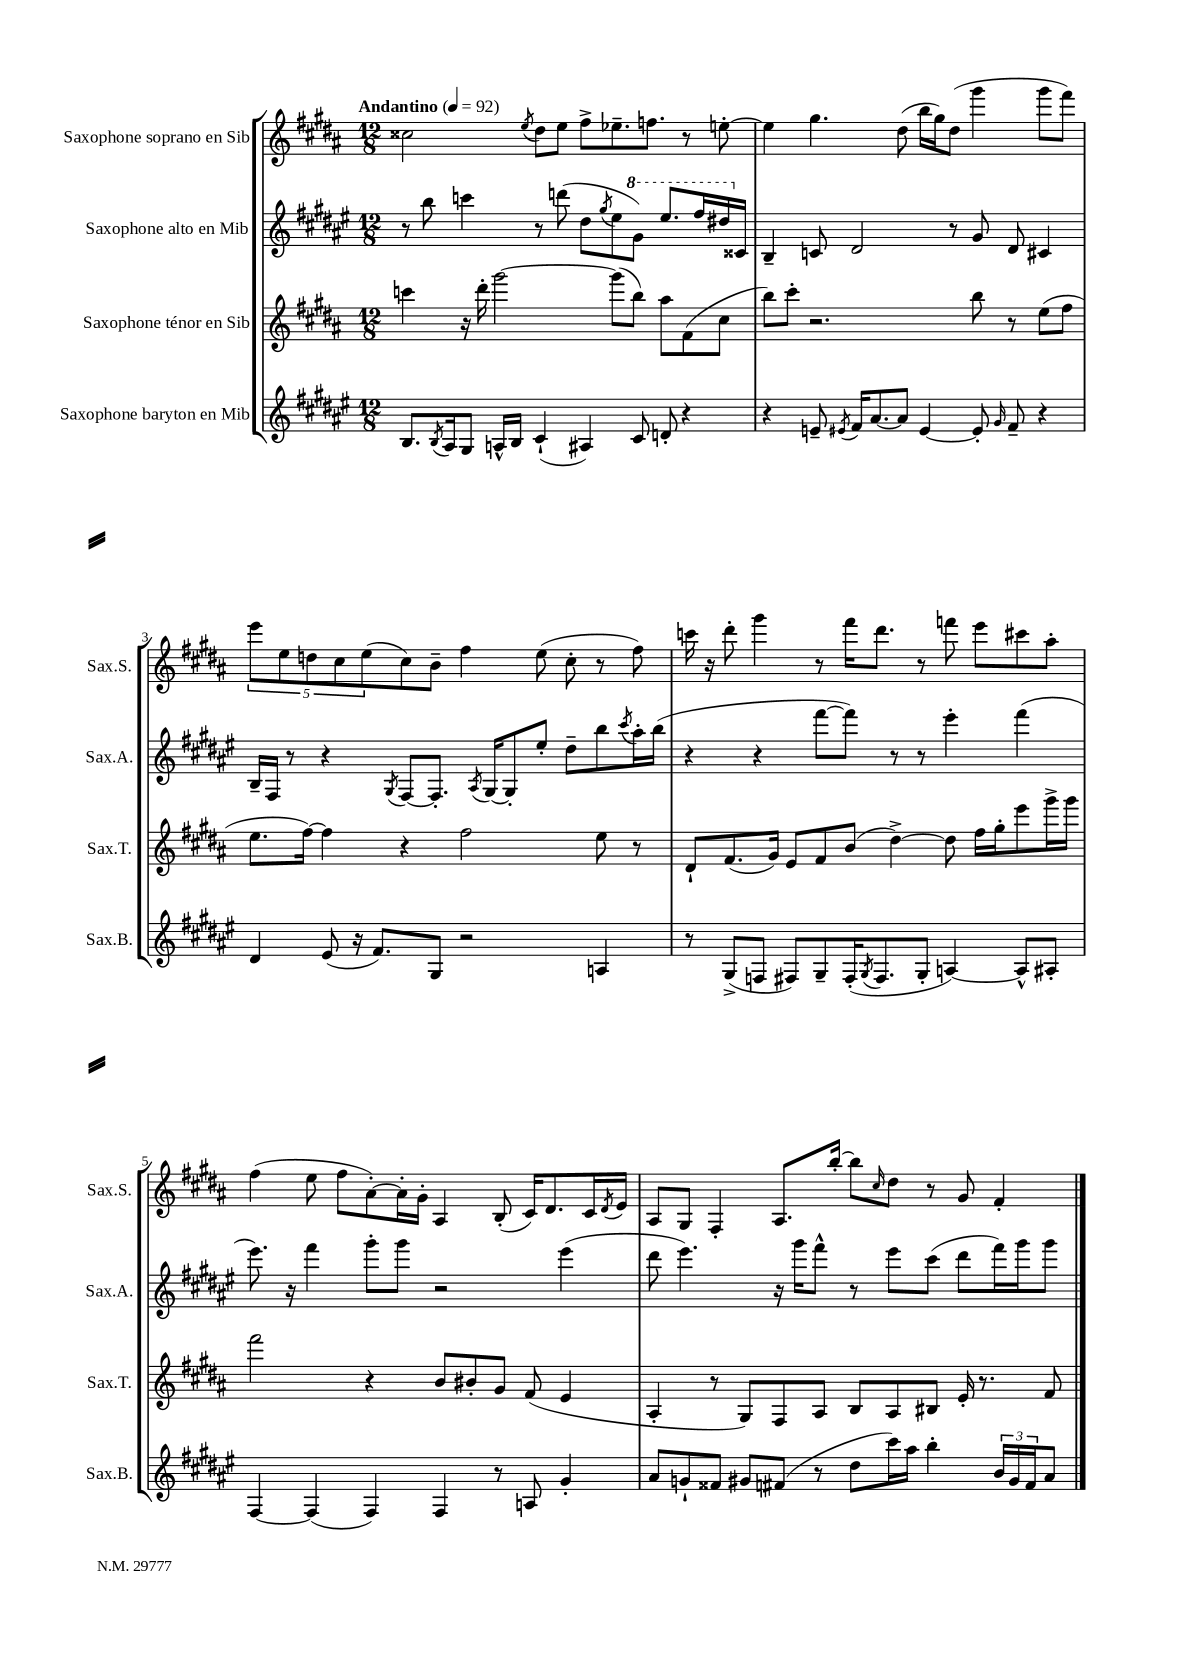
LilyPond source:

<<
\new StaffGroup <<
\new Staff = "s0" \with { instrumentName = "Saxophone soprano en Sib" shortInstrumentName = "Sax.S." } {
    \clef treble \key b \major \numericTimeSignature \time 12/8 \tempo "Andantino" 4 = 92
    cisis''2 \acciaccatura { e''8 } dis''8 e''8 fis''8-> ees''8.-- f''8. r8 e''8~-. |
    e''4 gis''4. dis''8( b''16 gis''16) dis''8( gis'''4 gis'''8 fis'''8) |
    \tuplet 5/4 { e'''8 e''8 d''8 cis''8 e''8( } cis''8) b'8-- fis''4 e''8( cis''8-. r8 fis''8) |
    c'''16 r16 dis'''8-. gis'''4 r8 fis'''16 dis'''8. r8 f'''8 e'''8 cis'''8 ais''8-. |
    fis''4( e''8 fis''8 ais'8~-.) ais'16-. gis'16-. ais4 b8-.( cis'16) dis'8. cis'16 \acciaccatura { dis'8 } e'16 |
    ais8 gis8 fis4-. ais8. b''16~-. b''8 \grace { cis''16 } dis''8 r8 gis'8 fis'4-. \bar "|." |
}
\new Staff = "s1" \with { instrumentName = "Saxophone alto en Mib" shortInstrumentName = "Sax.A." } {
    \clef treble \key fis \major \numericTimeSignature \time 12/8
    r8 b''8 c'''4 r8 d'''8( dis''8 \acciaccatura { gis''8 } eis''8 \ottava #1 gis''8) eis'''8. fis'''16 dis'''16 \ottava #0 cisis'16 |
    b4-- c'8 dis'2 r8 gis'8 dis'8 cis'4 |
    b16-- fis16 r8 r4 \acciaccatura { gis8 } fis8~ fis8.-. \acciaccatura { ais8 } gis16~ gis8-. eis''8-. dis''8-- b''8 \acciaccatura { cis'''8 } ais''16-. b''16( |
    r4 r4 fis'''8~ fis'''8) r8 r8 eis'''4-. fis'''4( |
    eis'''8.) r16 fis'''4 gis'''8-. gis'''8 r2 eis'''4( |
    dis'''8 eis'''4.) r16 gis'''16 fis'''8-^ r8 eis'''8 cis'''8( dis'''8 fis'''16) gis'''16 gis'''8 \bar "|." |
}
\new Staff = "s2" \with { instrumentName = "Saxophone ténor en Sib" shortInstrumentName = "Sax.T." } {
    \clef treble \key b \major \numericTimeSignature \time 12/8
    c'''4 r16 dis'''16-. gis'''2~ gis'''8( b''8) ais''8 fis'8( cis''8 |
    b''8) cis'''8-. r2. b''8 r8 e''8( fis''8 |
    e''8. fis''16~) fis''4 r4 fis''2 e''8 r8 |
    dis'8-! fis'8.( gis'16) e'8 fis'8 b'8( dis''4~->) dis''8 fis''16 gis''16-. e'''8 gis'''16-> gis'''16 |
    fis'''2 r4 b'8 bis'8-. gis'8 fis'8( e'4 |
    ais4-. r8 gis8) fis8 ais8 b8 ais8 bis8 e'16-. r8. fis'8 \bar "|." |
}
\new Staff = "s3" \with { instrumentName = "Saxophone baryton en Mib" shortInstrumentName = "Sax.B." } {
    \clef treble \key fis \major \numericTimeSignature \time 12/8
    b8. \acciaccatura { b8 } ais16 gis8 a16-^ b16 cis'4-!( ais4) cis'8 d'8-. r4 |
    r4 e'8-- \acciaccatura { eis'8 } fis'16 ais'8.~ ais'8 eis'4~ eis'8-. \grace { gis'16 } fis'8-- r4 |
    dis'4 eis'8( r16 fis'8.) gis8 r2 a4 |
    r8 gis8->( f8 fis8) gis8-- fis16-.( \acciaccatura { gis8 } fis8. gis8-. a4~) a8-^ ais8-. |
    fis4~ fis4( fis4) fis4 r8 a8 gis'4-. |
    ais'8 g'8-! fisis'8 gis'8 fis'8( r8 dis''8 cis'''16) ais''16 b''4-. \tuplet 3/2 { b'16 gis'16 fis'16 } ais'8 \bar "|." |
}
>>
>>
